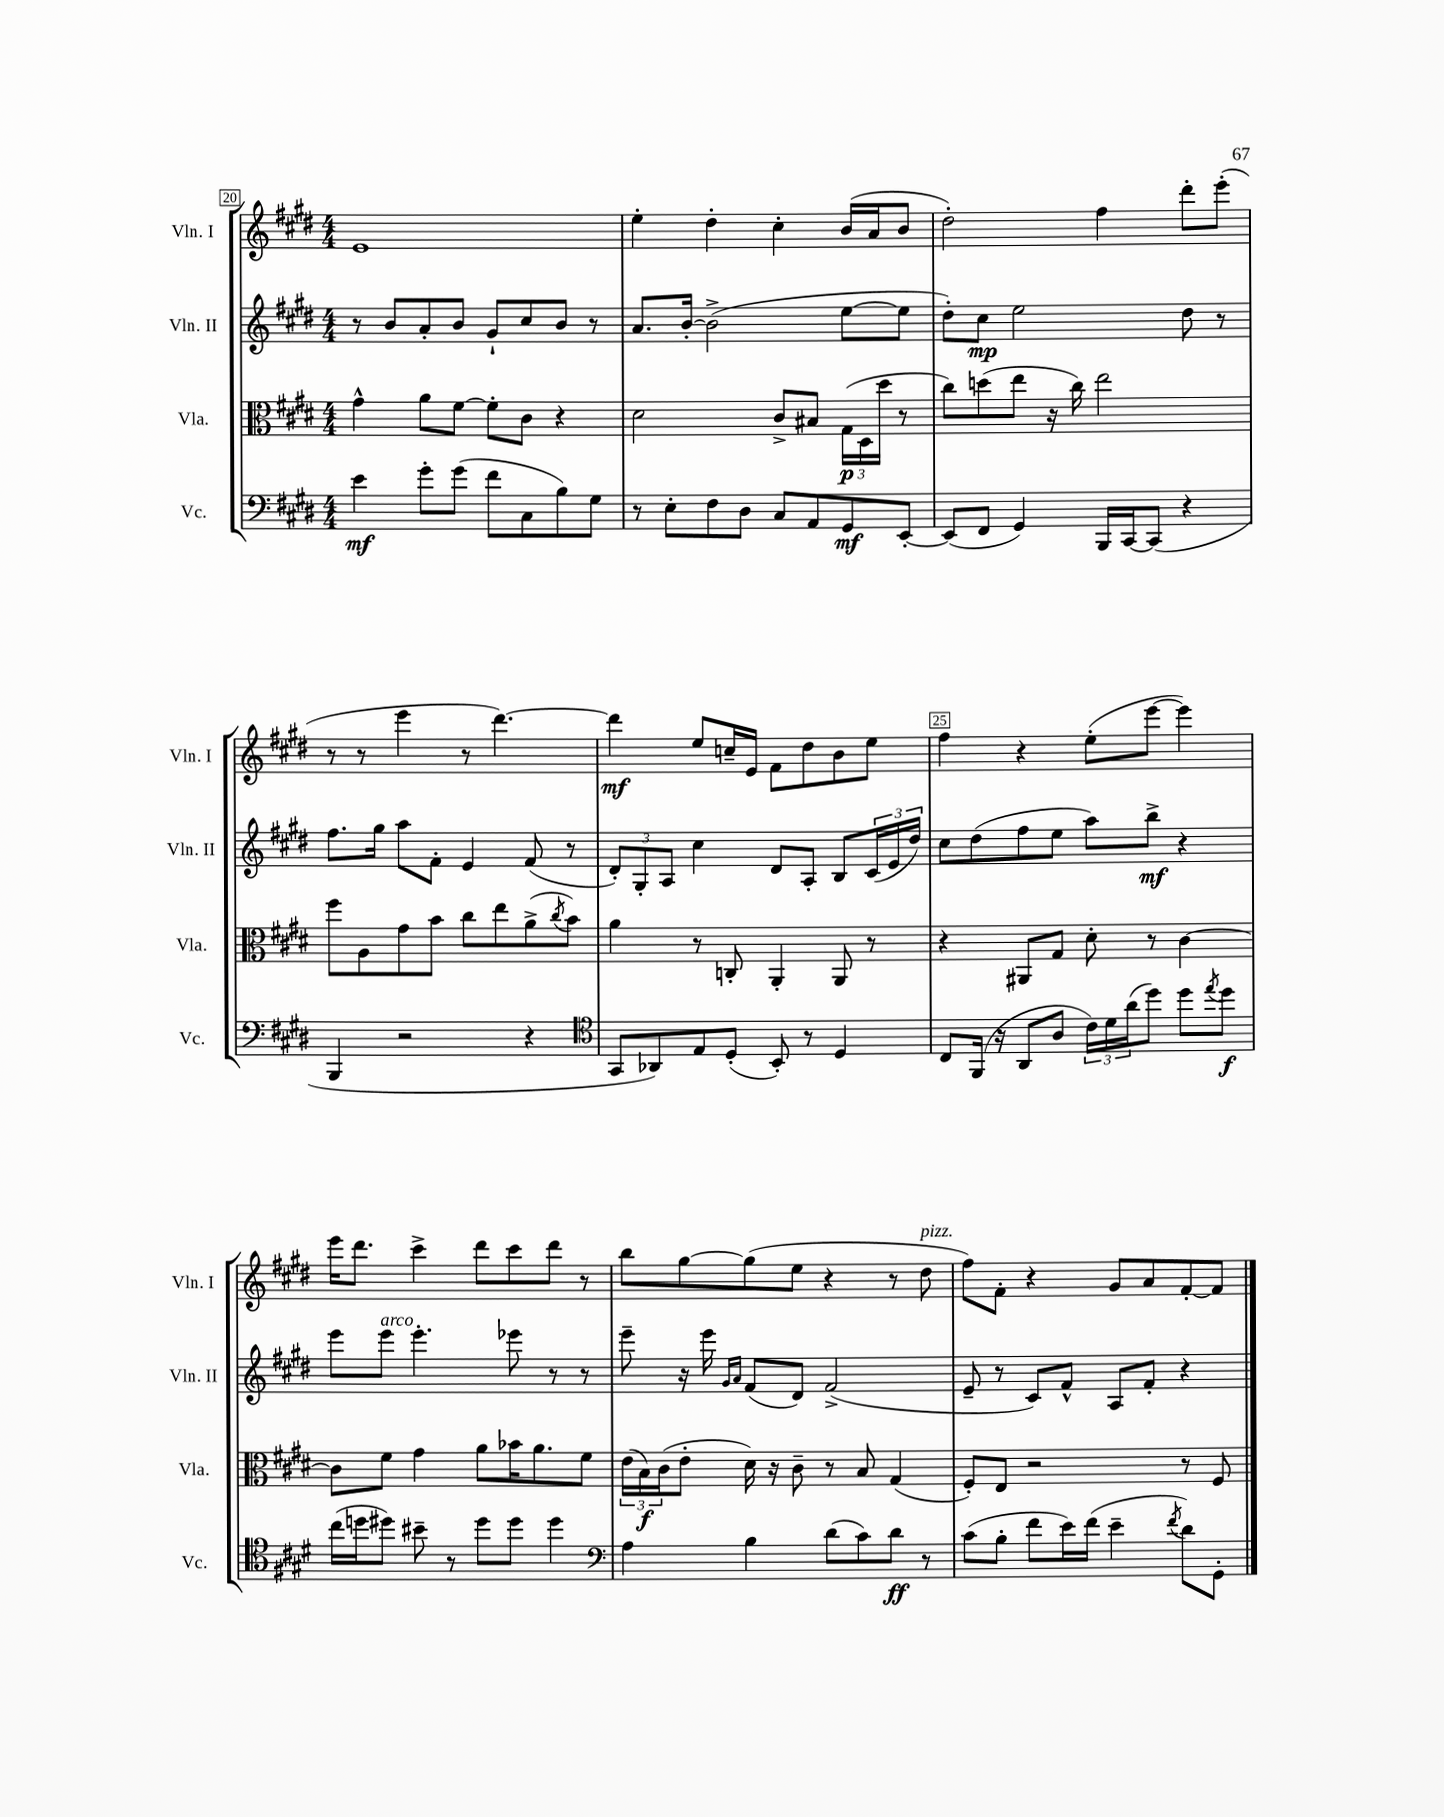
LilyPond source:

<<
\new StaffGroup <<
\new Staff = "s0" \with { instrumentName = "Vln. I" shortInstrumentName = "Vln. I" } {
    \clef treble \key e \major \numericTimeSignature \time 4/4
    e'1 |
    e''4-. dis''4-. cis''4-. b'16( a'16 b'8 |
    dis''2-.) fis''4 dis'''8-. e'''8-.( |
    r8 r8 e'''4 r8 dis'''4.~) |
    dis'''4\mf e''8 c''16-- e'16 fis'8 dis''8 b'8 e''8 |
    fis''4 r4 e''8-.( e'''8~ e'''4) |
    e'''16 dis'''8. cis'''4-> dis'''8 cis'''8 dis'''8 r8 |
    b''8 gis''8~ gis''8( e''8 r4 r8 dis''8^\markup { \italic "pizz." } |
    fis''8) fis'8-. r4 gis'8 a'8 fis'8~-. fis'8 \bar "|." |
}
\new Staff = "s1" \with { instrumentName = "Vln. II" shortInstrumentName = "Vln. II" } {
    \clef treble \key e \major \numericTimeSignature \time 4/4
    r8 b'8 a'8-. b'8 gis'8-! cis''8 b'8 r8 |
    a'8. b'16~-. b'2->( e''8~ e''8 |
    dis''8-.) cis''8\mp e''2 dis''8 r8 |
    fis''8. gis''16 a''8 fis'8-. e'4 fis'8( r8 |
    \tuplet 3/2 { dis'8-.) gis8-. a8 } cis''4 dis'8 a8-. b8 \tuplet 3/2 { cis'16( e'16 dis''16) } |
    cis''8 dis''8( fis''8 e''8 a''8) b''8->\mf r4 |
    e'''8 e'''8^\markup { \italic "arco" } e'''4.-. ees'''8 r8 r8 |
    e'''8-- r16 e'''16 \grace { gis'16 a'16 } fis'8( dis'8) fis'2->( |
    e'8-- r8 cis'8) fis'8-^ a8 fis'8-. r4 \bar "|." |
}
\new Staff = "s2" \with { instrumentName = "Vla." shortInstrumentName = "Vla." } {
    \clef alto \key e \major \numericTimeSignature \time 4/4
    gis'4-^ a'8 fis'8~ fis'8-. cis'8 r4 |
    dis'2 cis'8-> bis8 \tuplet 3/2 { gis16\p( dis16 dis''16 } r8 |
    cis''8) d''8( e''8 r16 cis''16) e''2 |
    fis''8 a8 gis'8 b'8 cis''8 e''8 a'8->( \acciaccatura { cis''8 } b'8) |
    a'4 r8 c8-. a,4-. a,8 r8 |
    r4 ais,8 gis8 dis'8-. r8 cis'4~ |
    cis'8 fis'8 gis'4 a'8 bes'16 a'8. fis'8 |
    \tuplet 3/2 { e'16( b16\f) cis'16( } e'8-. dis'16) r16 cis'8-- r8 b8 gis4( |
    fis8-.) e8 r2 r8 fis8 \bar "|." |
}
\new Staff = "s3" \with { instrumentName = "Vc." shortInstrumentName = "Vc." } {
    \clef bass \key e \major \numericTimeSignature \time 4/4
    e'4\mf gis'8-. gis'8( fis'8 cis8 b8) gis8 |
    r8 e8-. fis8 dis8 cis8 a,8 gis,8\mf e,8~-. |
    e,8( fis,8 gis,4) b,,16 cis,16~ cis,8( r4 |
    b,,4 r2 r4 |
    \clef tenor gis,8 aes,8) e8 dis8-.( b,8-.) r8 dis4 |
    cis8 fis,16( r16 a,8 a8 \tuplet 3/2 { cis'16) dis'16 a'16( } dis''8) dis''8 \acciaccatura { e''8 } dis''8\f |
    cis''16( d''16 dis''8) bis'8-- r8 dis''8 dis''8 dis''4 |
    \clef bass a4 b4 dis'8( cis'8) dis'8\ff r8 |
    cis'8( b8-. fis'8 e'16) fis'16( e'4-- \acciaccatura { fis'8 } dis'8) gis,8-. \bar "|." |
}
>>
>>
\layout { \context { \Score currentBarNumber = #20 \override BarNumber.break-visibility = ##(#f #t #t) barNumberVisibility = #(every-nth-bar-number-visible 5) \override BarNumber.stencil = #(make-stencil-boxer 0.1 0.3 ly:text-interface::print) } }
